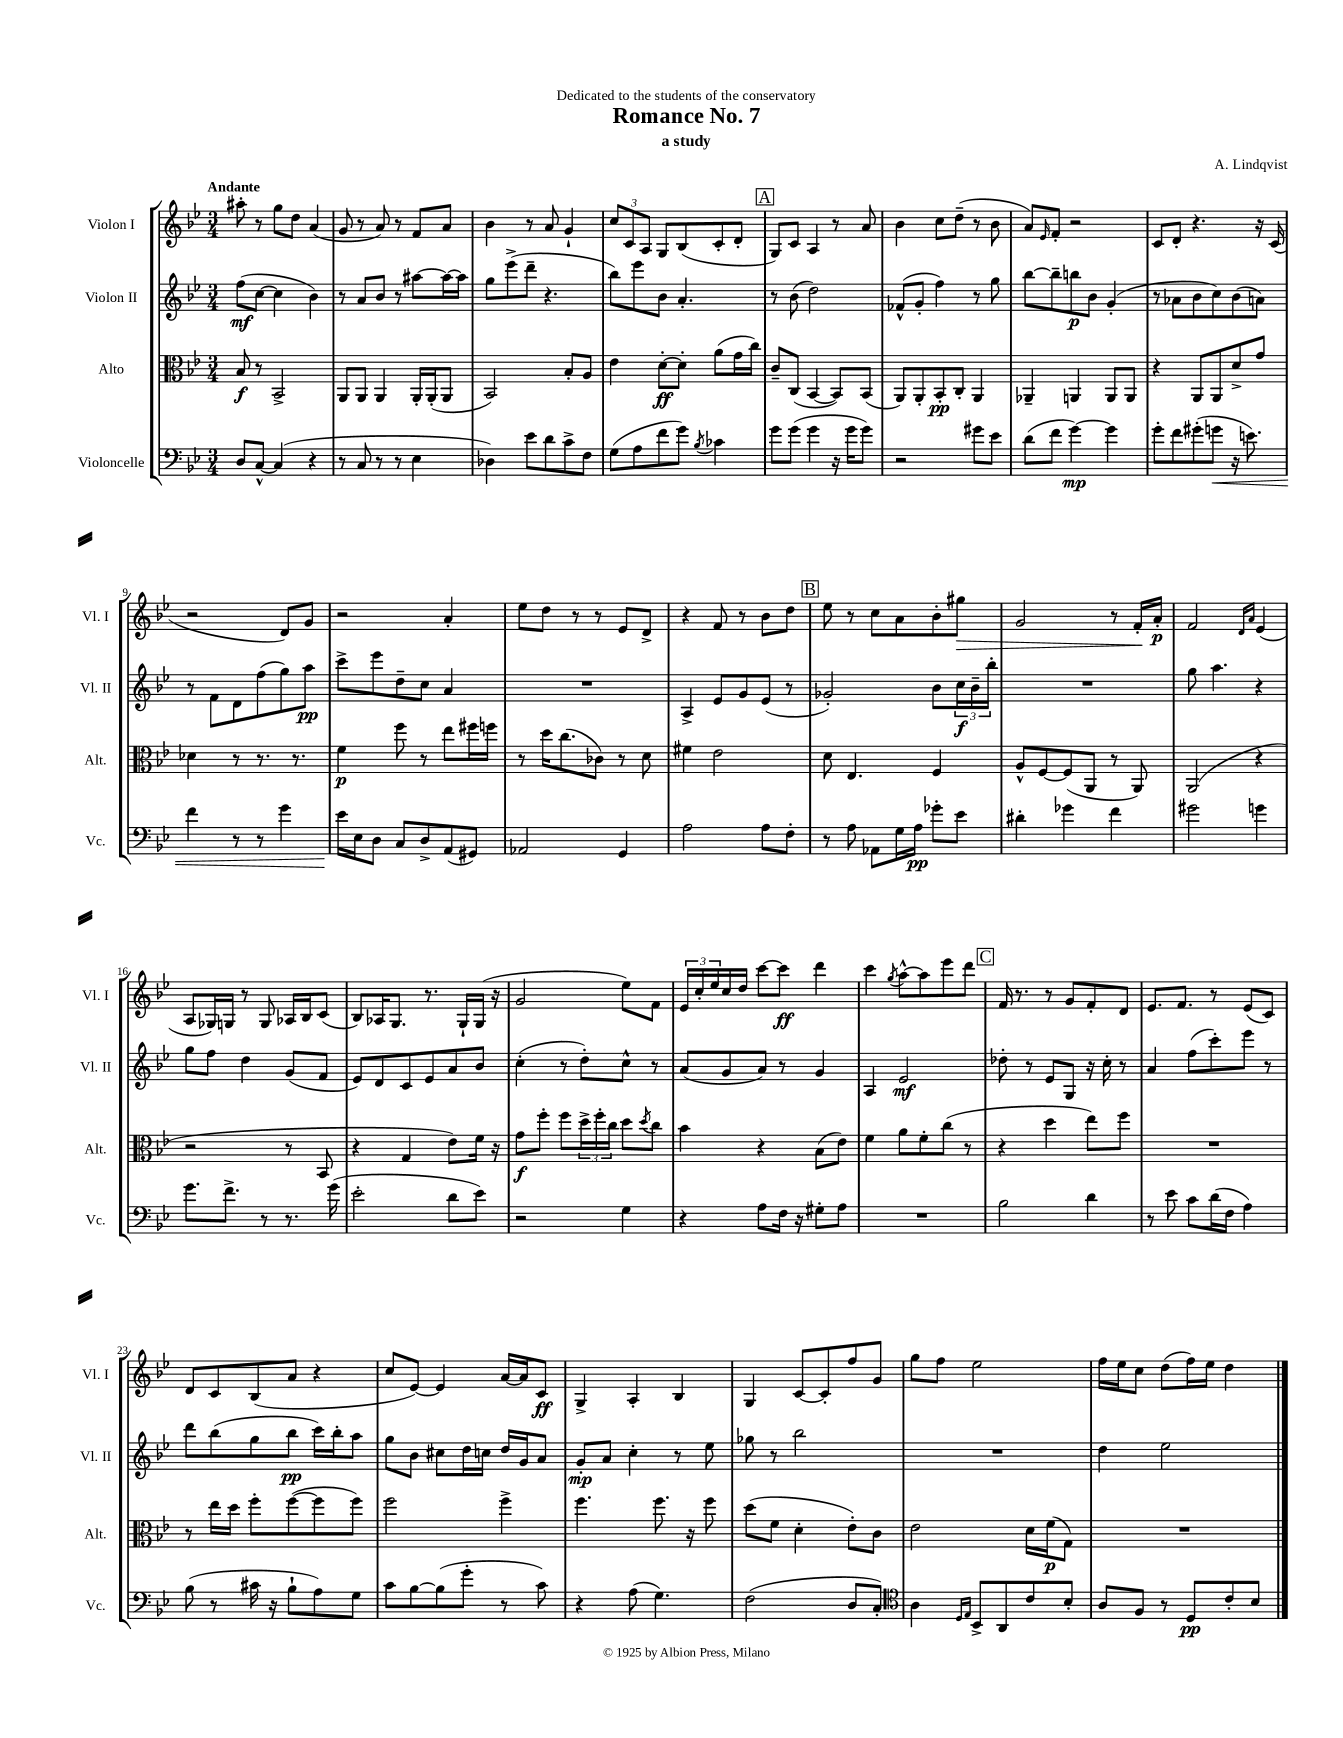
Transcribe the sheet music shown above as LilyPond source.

\header { title = "Romance No. 7" composer = "A. Lindqvist" subtitle = "a study" dedication = "Dedicated to the students of the conservatory" }
<<
\new StaffGroup <<
\new Staff = "s0" \with { instrumentName = "Violon I" shortInstrumentName = "Vl. I" } {
    \clef treble \key bes \major \numericTimeSignature \time 3/4 \tempo "Andante"
    ais''8-. r8 g''8 d''8 a'4( |
    g'8 r8 a'8) r8 f'8 a'8 |
    bes'4 r8 a'8 g'4-! |
    \tuplet 3/2 { c''8 c'8 a8 } g8 bes8( c'8-. d'8-. |
    \mark \markup { \box "A" } g8) c'8 a4 r8 a'8 |
    bes'4 c''8 d''8--( r8 bes'8 |
    a'8) \grace { ees'16 } f'8-. r2 |
    c'8 d'8-. r4. r16 c'16( |
    r2 d'8) g'8 |
    r2 a'4-. |
    ees''8 d''8 r8 r8 ees'8 d'8-> |
    r4 f'8 r8 bes'8 d''8 |
    \mark \markup { \box "B" } ees''8 r8 c''8 a'8 bes'8-. gis''8\> |
    g'2 r8 f'16-.\! a'16-.\p |
    f'2 \grace { d'16 a'16 } ees'4( |
    a8 ges16) g16 r8 g8 aes16 bes16 c'8( |
    bes8) aes16 g8. r8. g16-! g16( r16 |
    g'2 ees''8) f'8 |
    \tuplet 3/2 { ees'16 c''16-. ees''16 } c''16 d''16 c'''8~ c'''8\ff d'''4 |
    c'''4 \acciaccatura { g''8 } a''8~-^ a''8 ees'''8 d'''8 |
    \mark \markup { \box "C" } f'16 r8. r8 g'8 f'8-. d'8 |
    ees'8. f'8. r8 ees'8( c'8) |
    d'8 c'8 bes8( a'8 r4 |
    c''8 ees'8~) ees'4 a'16~ a'16 c'8\ff |
    g4-> a4-. bes4 |
    g4 c'8~ c'8-. f''8 g'8 |
    g''8 f''8 ees''2 |
    f''16 ees''16 c''8 d''8( f''16) ees''16 d''4 \bar "|." |
}
\new Staff = "s1" \with { instrumentName = "Violon II" shortInstrumentName = "Vl. II" } {
    \clef treble \key bes \major \numericTimeSignature \time 3/4
    f''8\mf( c''8~ c''4 bes'4) |
    r8 a'8 bes'8 r8 ais''8~ ais''16~ ais''16 |
    g''8 ees'''8->( d'''8-- r4. |
    bes''8) ees'''8 bes'8 a'4.-. |
    \mark \markup { \box "A" } r8 bes'8( d''2) |
    fes'8-^( g'8-. f''4) r8 g''8 |
    bes''8~ bes''8-- b''8\p bes'8 g'4-.( |
    r8 aes'8 bes'8 c''8) bes'8( a'8) |
    r8 f'8 d'8 f''8( g''8) a''8\pp |
    c'''8-> ees'''8 d''8-- c''8 a'4 |
    R2. |
    a4-> ees'8 g'8 ees'8( r8 |
    \mark \markup { \box "B" } ges'2-.) bes'8 \tuplet 3/2 { c''16\f bes'16-- bes''16-. } |
    R2. |
    g''8 a''4. r4 |
    g''8 f''8 d''4 g'8( f'8 |
    ees'8) d'8 c'8 ees'8 a'8 bes'8 |
    c''4-.( r8 d''8-.) c''8-^ r8 |
    a'8( g'8 a'8) r8 g'4 |
    a4 ees'2\mf |
    \mark \markup { \box "C" } des''8-. r8 ees'8 g8 r16 c''16-. r8 |
    a'4 f''8( c'''8-.) ees'''8 r8 |
    d'''8 bes''8( g''8 bes''8\pp c'''16) bes''16-. a''8 |
    g''8 bes'8 cis''8 d''16 c''16 d''16 g'16 a'8 |
    g'8-.\mp a'8 c''4-. r8 ees''8 |
    ges''8 r8 bes''2 |
    R2. |
    d''4 ees''2 \bar "|." |
}
\new Staff = "s2" \with { instrumentName = "Alto" shortInstrumentName = "Alt." } {
    \clef alto \key bes \major \numericTimeSignature \time 3/4
    bes8\f r8 bes,2-> |
    a,8 a,8 a,4 a,16-. a,16-.( a,8 |
    bes,2) bes8-. a8 |
    ees'4 d'8~-.\ff d'8-. a'8( g'16 c''16) |
    \mark \markup { \box "A" } c'8-- c8( bes,4~ bes,8) bes,8( |
    a,8) a,8-. bes,8-.\pp c8-. a,4 |
    aes,4-- a,4 a,8 a,8 |
    r4 a,8 a,8 d'8-> g'8 |
    des'4 r8 r8. r8. |
    f'4\p f''8 r8 ees''8 fis''16 f''16 |
    r8 d''16 c''8.( ces'8) r8 d'8 |
    fis'4 ees'2 |
    \mark \markup { \box "B" } d'8 ees4. f4 |
    a8-^ f8~ f8( a,8 r8 a,8) |
    a,2( r4 |
    r2 r8 bes,8 |
    r4 g4 ees'8) f'16 r16 |
    g'8\f f''8-. f''8 \tuplet 3/2 { d''16-> f''16-. c''16 } d''8 \acciaccatura { d''8 } c''8 |
    bes'4 r4 bes8( ees'8) |
    f'4 a'8 f'8-. c''8( r8 |
    \mark \markup { \box "C" } r4 d''4 ees''8) f''8 |
    R2. |
    r8 ees''16 d''16 f''8-. f''8~( f''8 f''8) |
    f''2 f''4-> |
    f''4. f''8. r16 f''8 |
    d''8( f'8 d'4-. ees'8-.) c'8 |
    ees'2 d'16 f'16\p( g8) |
    R2. \bar "|." |
}
\new Staff = "s3" \with { instrumentName = "Violoncelle" shortInstrumentName = "Vc." } {
    \clef bass \key bes \major \numericTimeSignature \time 3/4
    d8 c8~-^ c4( r4 |
    r8 c8 r8 r8 ees4 |
    des4) ees'8 d'8 c'8-> f8 |
    g8( a8 f'8 g'8) \acciaccatura { bes8 } ces'4 |
    \mark \markup { \box "A" } g'8 g'8( g'4 r16 g'16 g'8) |
    r2 gis'8 ees'8 |
    d'8( f'8 g'4~\mp) g'4 |
    g'8-. f'8 gis'8-.( g'8\< r16 e'8.) |
    f'4 r8 r8 g'4 |
    ees'16\! ees16 d8 c8 d8-> a,8( gis,8) |
    aes,2 g,4 |
    a2 a8 f8-. |
    \mark \markup { \box "B" } r8 a8 aes,8 g16 a16\pp ges'8-. ees'8 |
    dis'4-. ges'4 f'4 |
    gis'2 g'4 |
    g'8. f'8.-> r8 r8. g'16( |
    ees'2-. d'8 ees'8) |
    r2 g4 |
    r4 a8 f16 r16 gis8-. a8 |
    R2. |
    \mark \markup { \box "C" } bes2 d'4 |
    r8 ees'8 c'8 d'16( f16 a4) |
    bes8( r8 cis'16 r16 bes8-! a8) g8 |
    c'8 bes8~ bes8( g'8-. r8 c'8) |
    r4 a8( g4.) |
    f2( d8 c8-.) |
    \clef tenor a4 \grace { d16 ees16 } bes,8-> a,8 c'8 bes8-. |
    a8 f8 r8 d8\pp c'8-. bes8 \bar "|." |
}
>>
>>
